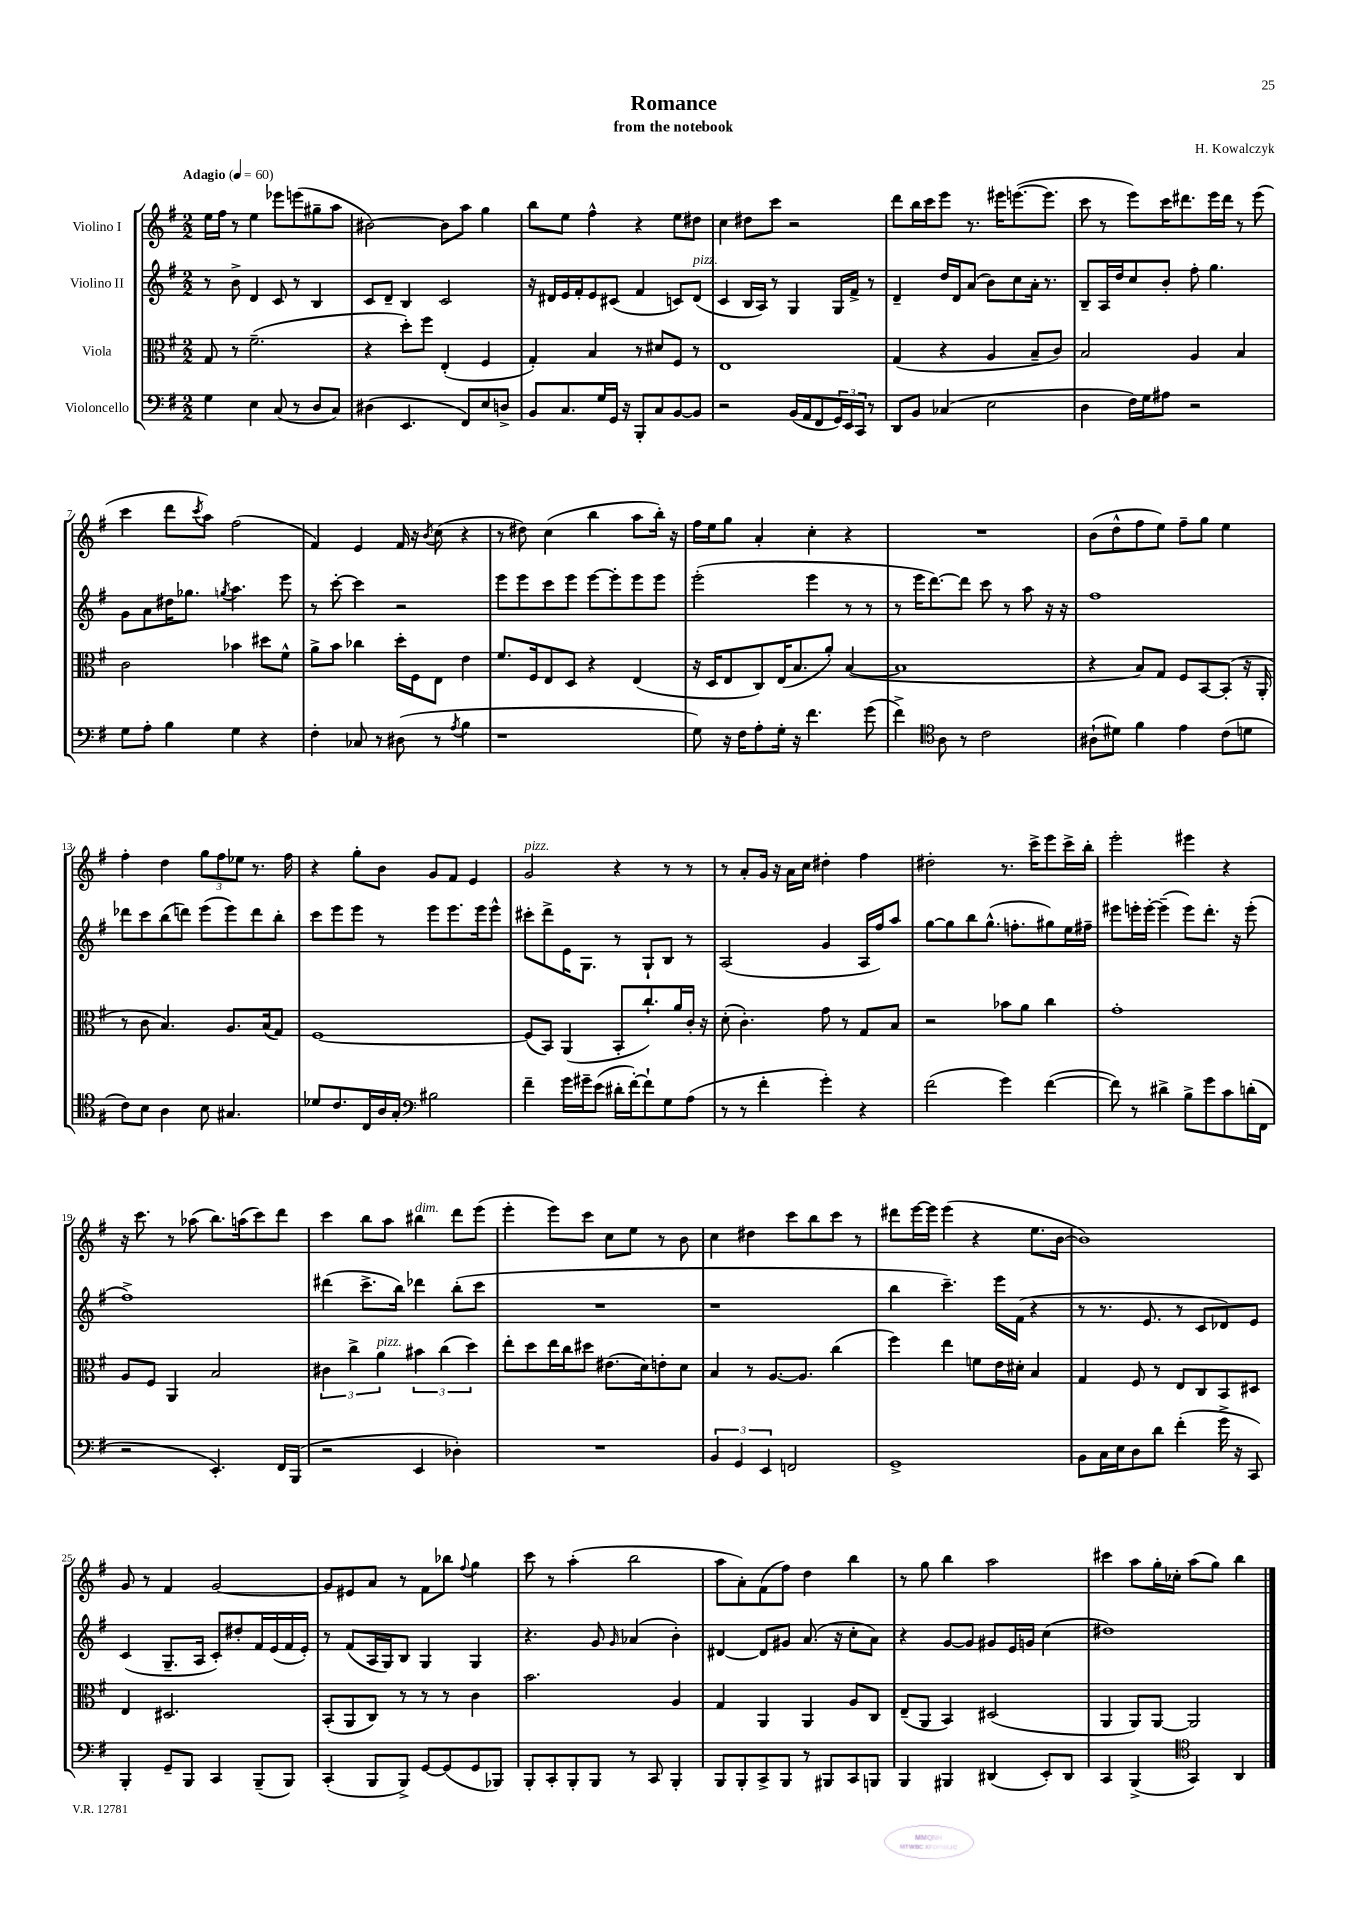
\header { title = "Romance" composer = "H. Kowalczyk" subtitle = "from the notebook" }
<<
\new StaffGroup <<
\new Staff = "s0" \with { instrumentName = "Violino I" } {
    \clef treble \key g \major \numericTimeSignature \time 2/2 \tempo "Adagio" 4 = 60
    e''16 fis''16 r8 e''4 ees'''8 e'''8( gis''8-- a''8 |
    bis'2~) bis'8 a''8 g''4 |
    b''8 e''8 fis''4-^ r4 e''8 dis''8 |
    c''4 dis''8 c'''8 r2 |
    d'''8 b''16 c'''16 e'''8 r8. eis'''16 e'''8.~( e'''8. |
    c'''8 r8 e'''8) c'''16 dis'''8. e'''16 dis'''16 r8 e'''8( |
    c'''4 d'''8 \acciaccatura { c'''8 } a''8) fis''2( |
    fis'4) e'4 fis'16 r16 \acciaccatura { b'8 } c''8( r4 |
    r8 dis''8) c''4( b''4 a''8 b''16-.) r16 |
    fis''16 e''16 g''8 a'4-. c''4-. r4 |
    R1 |
    b'8( d''8-^ fis''8 e''8) fis''8-- g''8 e''4 |
    fis''4-. d''4 \tuplet 3/2 { g''8 fis''8 ees''8 } r8. fis''16 |
    r4 g''8-. b'8 g'8 fis'8 e'4 |
    g'2^\markup { \italic "pizz." } r4 r8 r8 |
    r8 a'8-. g'16 r16 a'16 c''16 dis''4-. fis''4 |
    dis''2-. r8. c'''16-> e'''8 c'''16-> b''16-. |
    e'''2-. eis'''4 r4 |
    r16 c'''8. r8 aes''8( b''8.) a''16( c'''8) d'''8 |
    c'''4 b''8 a''8 bis''4^\markup { \italic "dim." } d'''8 e'''8( |
    e'''4-. e'''8) c'''8 c''8 e''8 r8 b'8 |
    c''4 dis''4 c'''8 b''8 c'''8 r8 |
    dis'''8 e'''16~ e'''16 e'''4( r4 e''8. b'16~ |
    b'1) |
    g'8 r8 fis'4 g'2~ |
    g'8 eis'8 a'8 r8 fis'8 bes''8 \appoggiatura { fis''8 } g''4 |
    c'''8 r8 a''4-.( b''2 |
    a''8 a'8-.) fis'8( fis''8) d''4 b''4 |
    r8 g''8 b''4 a''2 |
    cis'''4 a''8 g''16-. ces''16-. a''8( g''8) b''4 \bar "|." |
}
\new Staff = "s1" \with { instrumentName = "Violino II" } {
    \clef treble \key g \major \numericTimeSignature \time 2/2
    r8 b'8-> d'4 c'8 r8 b4 |
    c'8 d'8-- b4 c'2 |
    r16 dis'16 e'16 fis'16-. e'8 cis'8( fis'4 c'8) dis'8^\markup { \italic "pizz." }( |
    c'4 b16 a16) r8 g4 g16 fis'16-> r8 |
    d'4-- d''16 d'16 a'8( b'8) c''8 a'16-. r8. |
    b8-- a16 d''16 c''8 b'8-. fis''8-. g''4. |
    g'8 a'8 dis''16 ges''8. \acciaccatura { g''8 } a''4. e'''8 |
    r8 c'''8~-. c'''4 r2 |
    e'''8 e'''8 c'''8 e'''8 e'''8~ e'''8-. e'''8 e'''8 |
    e'''2-.( e'''4 r8 r8 |
    r8 e'''16 d'''8.~) d'''8 c'''8 r8 a''8 r16 r16 |
    fis''1 |
    des'''8 c'''8 b''8( d'''8) e'''8( e'''8) d'''8 b''8-. |
    c'''8 e'''8 e'''8 r8 e'''8 e'''8. e'''16 e'''8-^ |
    cis'''8-. d'''8-> e'16 g8. r8 g8-! b8 r8 |
    a2( g'4 a16 fis''16) a''8 |
    g''8~ g''8 b''8 g''8.-^( f''8.-. gis''8) e''16 fis''16-- |
    eis'''8 e'''16-. e'''16~-. e'''4--( e'''8) d'''8.-. r16 e'''8-.( |
    fis''1->) |
    dis'''4( c'''8.-> b''16) des'''4 b''8-.( c'''8 |
    R1 |
    r1 |
    b''4 c'''4.--) e'''16 fis'16( r4 |
    r8 r8. e'8. r8 c'8 des'8) e'8 |
    c'4( g8.-- a16 c'8-.) dis''8-. fis'16 e'16( fis'16 e'16-.) |
    r8 fis'8( a16 g16) b8 g4 g4 |
    r4. g'8 \grace { g'16 } aes'4( b'4-.) |
    dis'4~ dis'8 gis'8 a'8.( r16 c''8-. a'8) |
    r4 g'8~ g'8 gis'8 e'16 g'16 c''4( |
    dis''1) \bar "|." |
}
\new Staff = "s2" \with { instrumentName = "Viola" } {
    \clef alto \key g \major \numericTimeSignature \time 2/2
    g8 r8 fis'2.--( |
    r4 d''8-.) fis''8 e4-.( fis4 |
    g4-.) b4 r8 dis'8 fis8 r8 |
    e1 |
    g4( r4 a4 b8-- c'8) |
    b2 a4 b4 |
    c'2 bes'4 dis''8 fis'8-^ |
    a'8-> b'8 ces''4 d''16-. fis16 e8 e'4 |
    fis'8. fis16 e8 d8 r4 e4( |
    r16 d16 e8 c8) e16( b8. a'8-.) b4~( |
    b1 |
    r4 b8) g8 fis8 b,8~ b,8-.( r16 a,16-. |
    r8 c'8 b4.) a8. b16( g8) |
    fis1~ |
    fis8( b,8) a,4( b,8-. c''8.-!) a'16 c'16-. r16 |
    d'8-.( c'4.-.) g'8 r8 g8 b8 |
    r2 bes'8 a'8 c''4 |
    g'1-. |
    a8 fis8 a,4 b2 |
    \tuplet 3/2 { cis'4 c''4-> a'4^\markup { \italic "pizz." } } \tuplet 3/2 { bis'4 c''4( d''4) } |
    e''8-. d''8 e''16 c''16 dis''8 eis'8.( d'16) e'8-. d'8 |
    b4 r8 a8.~ a8. c''4( |
    fis''4) e''4 f'8 e'16 dis'16-. b4 |
    g4 fis8 r8 e8 c8 b,8 dis8 |
    e4 dis2. |
    b,8-.( a,8 c8) r8 r8 r8 c'4 |
    b'2. a4 |
    g4 a,4 a,4 a8 c8 |
    e8--( a,8 b,4) dis2( |
    a,4 a,8) a,8~ a,2 \bar "|." |
}
\new Staff = "s3" \with { instrumentName = "Violoncello" } {
    \clef bass \key g \major \numericTimeSignature \time 2/2
    g4 e4 c8( r8 d8 c8) |
    dis4( e,4. fis,8) e8 d8-> |
    b,8 c8. g16 g,16 r16 b,,8-. c8 b,8~ b,8 |
    r2 b,16( a,16 fis,8 \tuplet 3/2 { g,16) e,16 c,16 } r8 |
    d,8 b,8 ces4( e2 |
    d4 fis16) g16 ais8 r2 |
    g8 a8-. b4 g4 r4 |
    fis4-. ces8 r8 dis8( r8 \acciaccatura { a8 } b4 |
    r1 |
    g8) r16 fis16 a8-. g16-. r16 fis'4. g'8( |
    fis'4->) \clef tenor a8 r8 c'2 |
    ais8-!( dis'8) fis'4 e'4 c'8( d'8 |
    c'8) b8 a4 b8 gis4. |
    des'8 c'8. c16 a16 g16-. \clef bass bis2 |
    fis'4-- g'16 gis'16-- e'8( dis'16-. fis'16~-.) fis'8-! g8 a8( |
    r8 r8 fis'4-. g'4-.) r4 |
    fis'2( g'4) fis'4~( |
    fis'8) r8 dis'4-> b8-> g'8 c'8 d'16-.( fis,16 |
    r2 e,4.-.) fis,16 b,,16( |
    r2 e,4 des4-.) |
    R1 |
    \tuplet 3/2 { b,4 g,4 e,4 } f,2 |
    g,1-> |
    b,8 c16 e16 d8 d'8 fis'4-.( g'16-> r16 c,8) |
    b,,4-. g,8-- b,,8 c,4 b,,8--( b,,8) |
    c,4-.( b,,8 b,,8->) g,8~ g,8( g,8 bes,,8) |
    b,,8-. c,8-. b,,8-. b,,8 r8 c,8 b,,4-. |
    b,,8 b,,8-. c,8-> b,,8 r8 bis,,8 c,8 b,,8 |
    b,,4 bis,,4 dis,4( e,8-.) dis,8 |
    c,4 b,,4->( \clef tenor g,4) a,4 \bar "|." |
}
>>
>>
